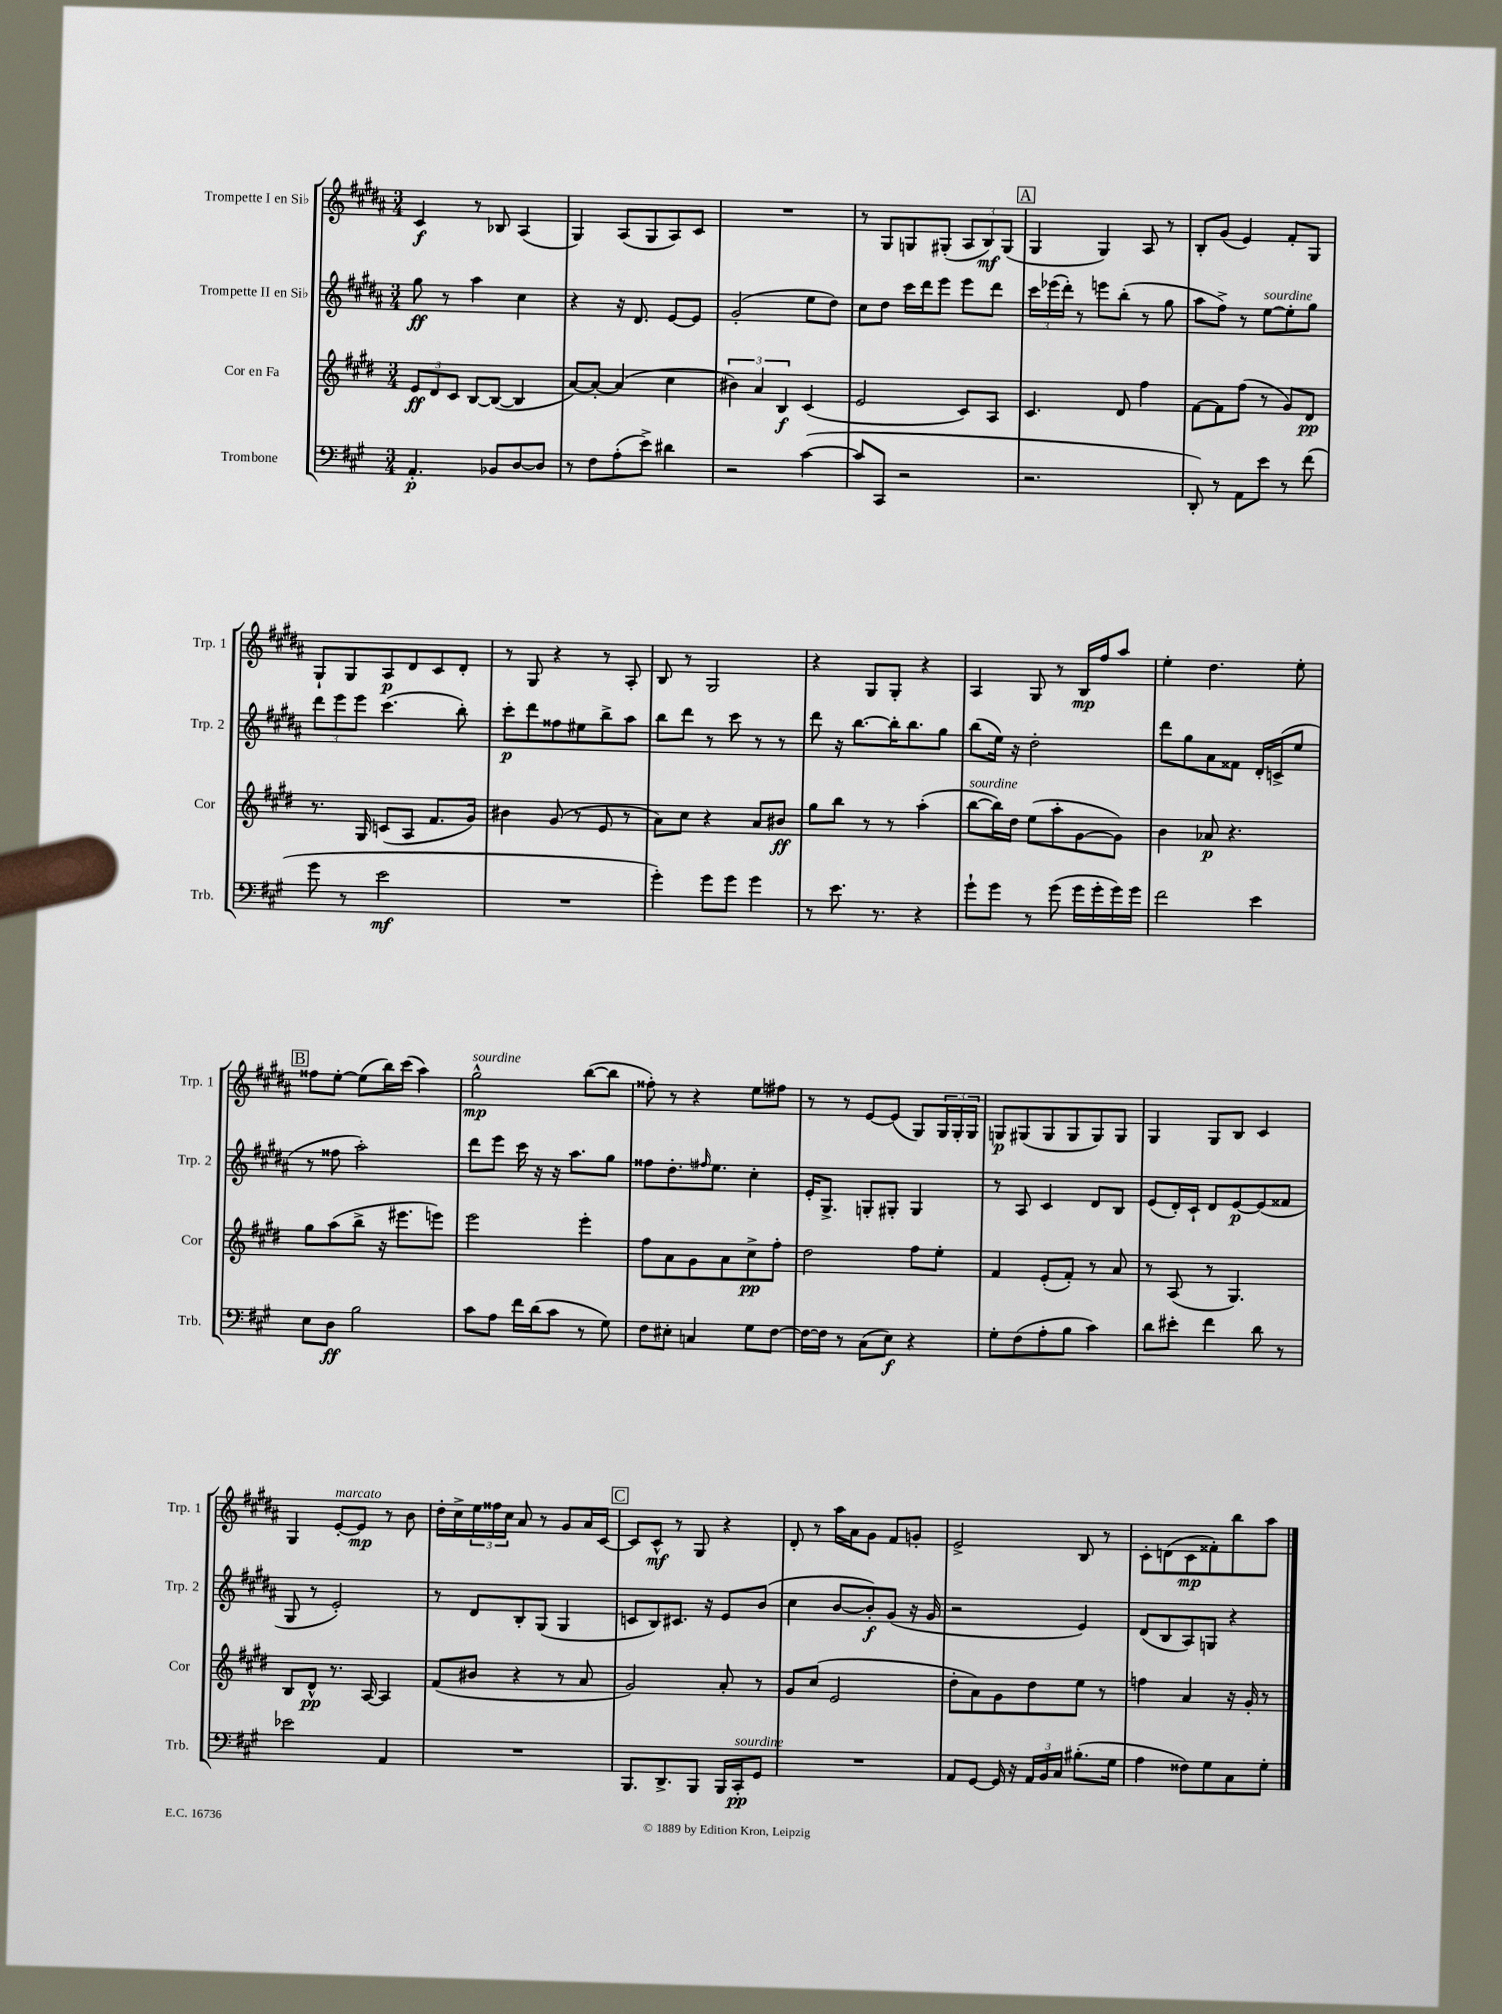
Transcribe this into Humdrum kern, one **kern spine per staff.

**kern	**dynam	**kern	**dynam	**kern	**dynam	**kern	**dynam
*part4	*part4	*part3	*part3	*part2	*part2	*part1	*part1
*staff4	*staff4	*staff3	*staff3	*staff2	*staff2	*staff1	*staff1
*I"Trombone	*	*I"Cor en Fa	*	*I"Trompette II en Si♭	*	*I"Trompette I en Si♭	*
*I'Trb.	*	*I'Cor	*	*I'Trp. 2	*	*I'Trp. 1	*
*clefF4	*	*clefG2	*	*clefG2	*	*clefG2	*
*k[f#c#g#]	*	*k[f#c#g#d#]	*	*k[f#c#g#d#a#]	*	*k[f#c#g#d#a#]	*
*M3/4	*	*M3/4	*	*M3/4	*	*M3/4	*
=1	=1	=1	=1	=1	=1	=1	=1
4.AA'/	p	12e/L	ff	8gg#\	ff	4c#/	f
.	.	12d#/	.	.	.	.	.
.	.	.	.	8r	.	.	.
.	.	12c#/J	.	.	.	.	.
.	.	[8B/L	.	4aa#\	.	8r	.
8BB-X/L	.	(8B/J_	.	.	.	8B-X/	.
[8D/	.	4B/]	.	4cc#\	.	(4A#/	.
8D/J]	.	.	.	.	.	.	.
=2	=2	=2	=2	=2	=2	=2	=2
8r	.	[8a/L)	.	4r	.	4G#/)	.
8F#\L	.	8a'/J_	.	.	.	.	.
(8A'\	.	(4a/]	.	16r	.	(8A#/L	.
.	.	.	.	8.d#/	.	.	.
8e^\J)	.	.	.	.	.	8G#/	.
4d#X\	.	4cc#\	.	[8e/L	.	8A#/)	.
.	.	.	.	8e/J]	.	8c#/J	.
=3	=3	=3	=3	=3	=3	=3	=3
2r	.	6b#X\)	.	(2g#'/	.	2.r	.
.	.	6a/	.	.	.	.	.
.	.	6B/	f	.	.	.	.
([4c#\	.	(4c#/	.	8ee\L	.	.	.
.	.	.	.	8dd#\J)	.	.	.
=4	=4	=4	=4	=4	=4	=4	=4
8c#/L]	.	2e/	.	8cc#\L	.	8r	.
8CC#/J	.	.	.	8dd#\J	.	8G#/L	.
2r	.	.	.	16ccc#\LL	.	8Gn/	.
.	.	.	.	16ddd#\J	.	.	.
.	.	.	.	8eee\J	.	(8G#X'/J	.
.	.	8c#/L)	.	8eee\L	.	12A#/L	.
.	.	.	.	.	.	12B/)	mf
.	.	8A/J	.	8ddd#\J	.	.	.
.	.	.	.	.	.	(12G#/J	.
!!LO:REH:place=s1:t=A
=5	=5	=5	=5	=5	=5	=5	=5
2.r	.	4.c#/	.	24ccc#\LL	.	4G#/	.
.	.	.	.	(24eee-X\	.	.	.
.	.	.	.	24ddd#'\JJ)	.	.	.
.	.	.	.	8r	.	.	.
.	.	.	.	8eeen\L	.	4G#/)	.
.	.	8d#/	.	(8bb'\J	.	.	.
.	.	4ff#\	.	8r	.	8A#/	.
.	.	.	.	8gg#\	.	8r	.
=6	=6	=6	=6	=6	=6	=6	=6
8DD'/)	.	[8f#\L	.	8aa#\L	.	8B'/L	.
8r	.	8f#\]	.	8ff#^\J)	.	(8g#/J	.
8AA\L	.	(8ff#\J	.	8r	.	4e/)	.
!	!	!	!	!LO:TX:a:i:t=sourdine	!	!	!
8e\J	.	8r	.	[8ee\L	.	.	.
8r	.	8g#/L)	.	8ee'\]	.	8f#'/L	.
(8f#\	.	8d#/J	pp	8gg#\J	.	8G#/J	.
!!LO:LB:g=z
=7	=7	=7	=7	=7	=7	=7	=7
8g#\	.	8.r	.	12ddd#\L	.	8G#`/L	.
.	.	.	.	12eee\	.	.	.
8r	.	.	.	.	.	8G#/	.
.	.	.	.	12eee\J	.	.	.
.	.	16G#/	.	.	.	.	.
2e\	mf	(8cn/L	.	(4.ccc#\	.	8A#/	p
.	.	8A/J	.	.	.	8d#/	.
.	.	8.f#/L	.	.	.	8c#/	.
.	.	.	.	8bb'\)	.	8d#'/J	.
.	.	16g#/Jk)	.	.	.	.	.
=8	=8	=8	=8	=8	=8	=8	=8
2.r	.	4b#X\	.	8ccc#'\L	p	8r	.
.	.	.	.	8ddd#\	.	8G#/	.
.	.	(8g#/	.	8ff##X\	.	4r	.
.	.	8r	.	8ee#X\	.	.	.
.	.	8e/	.	8bb^\	.	8r	.
.	.	8r	.	8aa#\J	.	8A#'/	.
=9	=9	=9	=9	=9	=9	=9	=9
4g#'\)	.	8a\L)	.	8bb\L	.	8B/	.
.	.	8cc#\J	.	8ddd#\J	.	8r	.
8g#\L	.	4r	.	8r	.	2G#/	.
8g#\J	.	.	.	8ccc#\	.	.	.
4g#\	.	8a/L	.	8r	.	.	.
.	.	8b#X/J	ff	8r	.	.	.
=10	=10	=10	=10	=10	=10	=10	=10
8r	.	8gg#\L	.	8ddd#\	.	4r	.
8.e\	.	8bb\J	.	16r	.	.	.
.	.	.	.	[8.bb\L	.	.	.
.	.	8r	.	.	.	8G#/L	.
8.r	.	.	.	.	.	.	.
.	.	8r	.	16bb'\K]	.	8G#'/J	.
.	.	.	.	8.bb\	.	.	.
4r	.	(4aa'\	.	.	.	4r	.
.	.	.	.	8gg#\J	.	.	.
=11	=11	=11	=11	=11	=11	=11	=11
!	!	!LO:TX:a:i:t=sourdine	!	!	!	!	!
8g#`\L	.	[8bb\L	.	(8bb\L	.	4A#/	.
8g#\J	.	16bb\L])	.	16ee\Jk)	.	.	.
.	.	16dd#\JJ	.	16r	.	.	.
8r	.	(8ee\L	.	2dd#'\	.	8G#/	.
(8g#\	.	8aa'\	.	.	.	8r	.
16g#\LL	.	[8g#\	.	.	.	16B/LL	mp
16g#'\	.	.	.	.	.	16ff#/J	.
16g#\)	.	8g#\J])	.	.	.	8aa#/J	.
16g#\JJ	.	.	.	.	.	.	.
=12	=12	=12	=12	=12	=12	=12	=12
2f#\	.	4b\	.	8ddd#\L	.	4ee'\	.
.	.	.	.	8gg#\	.	.	.
.	.	8a-X/	p	8a#\	.	4.dd#\	.
.	.	4.r	.	8f##X\J	.	.	.
4e\	.	.	.	16d#'/LL	.	.	.
.	.	.	.	(16cn^/J	.	.	.
.	.	.	.	8ee/J	.	8ee'\	.
!!LO:LB:g=z
!!LO:REH:place=s1:t=B
=13	=13	=13	=13	=13	=13	=13	=13
8E\L	.	8gg#\L	.	8r	.	8ff##X\L	.
8D\J	ff	(8aa\	.	8ff##X\	.	[8ee'\J	.
2B\	.	8bb^\J	.	2aa#'\)	.	(8ee\L]	.
.	.	16r	.	.	.	16bb\L)	.
.	.	8.eee#X\L	.	.	.	(16ccc#\JJ	.
.	.	.	.	.	.	4aa#\)	.
.	.	8eeen\J)	.	.	.	.	.
=14	=14	=14	=14	=14	=14	=14	=14
!	!	!	!	!	!	!LO:TX:a:i:t=sourdine	!
8c#\L	.	2eee\	.	8ddd#\L	.	2gg#^^\	mp
8A\J	.	.	.	8eee\J	.	.	.
16f#\LL	.	.	.	16ccc#\	.	.	.
(16d\J	.	.	.	16r	.	.	.
8c#\J	.	.	.	16r	.	.	.
.	.	.	.	8.aa#\L	.	.	.
8r	.	4eee'\	.	.	.	([8bb\L	.
8G#\)	.	.	.	8gg#\J	.	8bb\J]	.
=15	=15	=15	=15	=15	=15	=15	=15
8F#\L	.	8ff#\L	.	8ff##X\L	.	8ff##X'\)	.
8E#X'\J	.	8a\	.	8.dd#'\	.	8r	.
4Cn/	.	8g#\	.	.	.	4r	.
.	.	.	.	16qqff#X/	.	.	.
.	.	.	.	8.ee\J	.	.	.
.	.	8a\	.	.	.	.	.
8G#\L	.	8cc#^\	pp	4cc#'\	.	8ee\L	.
[8F#\J	.	8ff#'\J	.	.	.	8ff#X\J	.
=16	=16	=16	=16	=16	=16	=16	=16
16F#\LL_	.	2dd#\	.	16e'/KL	.	8r	.
16F#\JJ]	.	.	.	8.G#^/J	.	.	.
8r	.	.	.	.	.	8r	.
(8C#\L	.	.	.	8Gn'/L	.	[8e/L	.
8E\J)	f	.	.	8G#X'/J	.	(8e/J]	.
4r	.	8ff#\L	.	4G#/	.	8G#/L)	.
.	.	8ee'\J	.	.	.	24G#/L	.
.	.	.	.	.	.	24G#'/	.
.	.	.	.	.	.	24G#/JJ	.
=17	=17	=17	=17	=17	=17	=17	=17
8G#'\L	.	4f#/	.	8r	.	8Gn/L	p
(8F#\	.	.	.	8A#/	.	(8G#X/	.
8A'\	.	(8e'/L	.	4c#/	.	8G#/	.
8B\J	.	8f#'/J)	.	.	.	8G#/	.
4c#\)	.	8r	.	8d#/L	.	8G#/)	.
.	.	8a/	.	8B/J	.	8G#/J	.
=18	=18	=18	=18	=18	=18	=18	=18
8d\L	.	8r	.	(8e/L	.	4G#/	.
8e#X'\J	.	(8A/	.	16d#'/L)	.	.	.
.	.	.	.	16c#`/JJ	.	.	.
4f#\	.	8r	.	8d#/L	.	8G#/L	.
.	.	4.G#/)	.	[8e/	p	8B/J	.
8d\	.	.	.	(8e/]	.	4c#/	.
8r	.	.	.	8f##X/J	.	.	.
!!LO:LB:g=z
=19	=19	=19	=19	=19	=19	=19	=19
2e-X\	.	8B/L	.	8G#/	.	4G#/	.
.	.	8d#^^/J	pp	8r	.	.	.
!	!	!	!	!	!	!LO:TX:a:i:t=marcato	!
.	.	8.r	.	2e'/)	.	[8e'/L	.
.	.	.	.	.	.	8e/J]	mp
.	.	[16A/	.	.	.	.	.
4AA/	.	4A/]	.	.	.	8r	.
.	.	.	.	.	.	8b\	.
=20	=20	=20	=20	=20	=20	=20	=20
2.r	.	(8f#/L	.	8r	.	16dd#'\LL	.
.	.	.	.	.	.	16cc#^\	.
.	.	8b#X/J	.	8d#/L	.	24ee\	.
.	.	.	.	.	.	24ff##X\	.
.	.	.	.	.	.	24cc#\JJ	.
.	.	4r	.	8B'/	.	8a#/	.
.	.	.	.	(8G#/J	.	8r	.
.	.	8r	.	4G#/	.	8g#/L	.
.	.	8a/	.	.	.	16a#/L	.
.	.	.	.	.	.	[16c#/JJ	.
!!LO:REH:place=s1:t=C
=21	=21	=21	=21	=21	=21	=21	=21
8.BBB/L	.	2g#/)	.	8cn/L	.	8c#/L]	.
.	.	.	.	8B/)	.	8c#^^/J	mf
8.DD^/	.	.	.	.	.	.	.
.	.	.	.	8.c#X/J	.	8r	.
8BBB/J	.	.	.	.	.	8G#/	.
.	.	.	.	16r	.	.	.
16BBB/LL	.	8a'/	.	8e/L	.	4r	.
!LO:TX:a:i:t=sourdine	!	!	!	!	!	!	!
16CC#'/J	pp	.	.	.	.	.	.
8GG#/J	.	8r	.	(8b/J	.	.	.
=22	=22	=22	=22	=22	=22	=22	=22
2.r	.	8g#/L	.	4cc#\	.	8d#'/	.
.	.	(8cc#/J	.	.	.	8r	.
.	.	2e/	.	[8b/L	.	16aa#\LL	.
.	.	.	.	.	.	16a#\J	.
.	.	.	.	8b'/])	f	8g#\J	.
.	.	.	.	(8g#/J	.	8f#/L	.
.	.	.	.	16r	.	8gn'/J	.
.	.	.	.	16g#/	.	.	.
=23	=23	=23	=23	=23	=23	=23	=23
8AA/L	.	8dd#'\L	.	2r	.	2e^/	.
[8GG#/J	.	8a\)	.	.	.	.	.
16GG#/]	.	8g#\	.	.	.	.	.
16r	.	.	.	.	.	.	.
24AA/LL	.	8dd#\	.	.	.	.	.
24BB/	.	.	.	.	.	.	.
24C#/JJ	.	.	.	.	.	.	.
(8.B#X'\L	.	8ee\J	.	4e/)	.	8B/	.
.	.	8r	.	.	.	8r	.
16G#\Jk	.	.	.	.	.	.	.
=24	=24	=24	=24	=24	=24	=24	=24
4A\	.	4ffn\	.	(8d#/L	.	8c#'\L	.
.	.	.	.	8B/	.	(8dn\	.
8F##X\L)	.	4a/	.	8A#/)	.	8c#\	mp
8G#\	.	.	.	8Gn/J	.	8f##X'\)	.
8C#\	.	16r	.	4r	.	8bb\	.
.	.	16g#'/	.	.	.	.	.
8G#'\J	.	8r	.	.	.	8aa#\J	.
==	==	==	==	==	==	==	==
*-	*-	*-	*-	*-	*-	*-	*-
